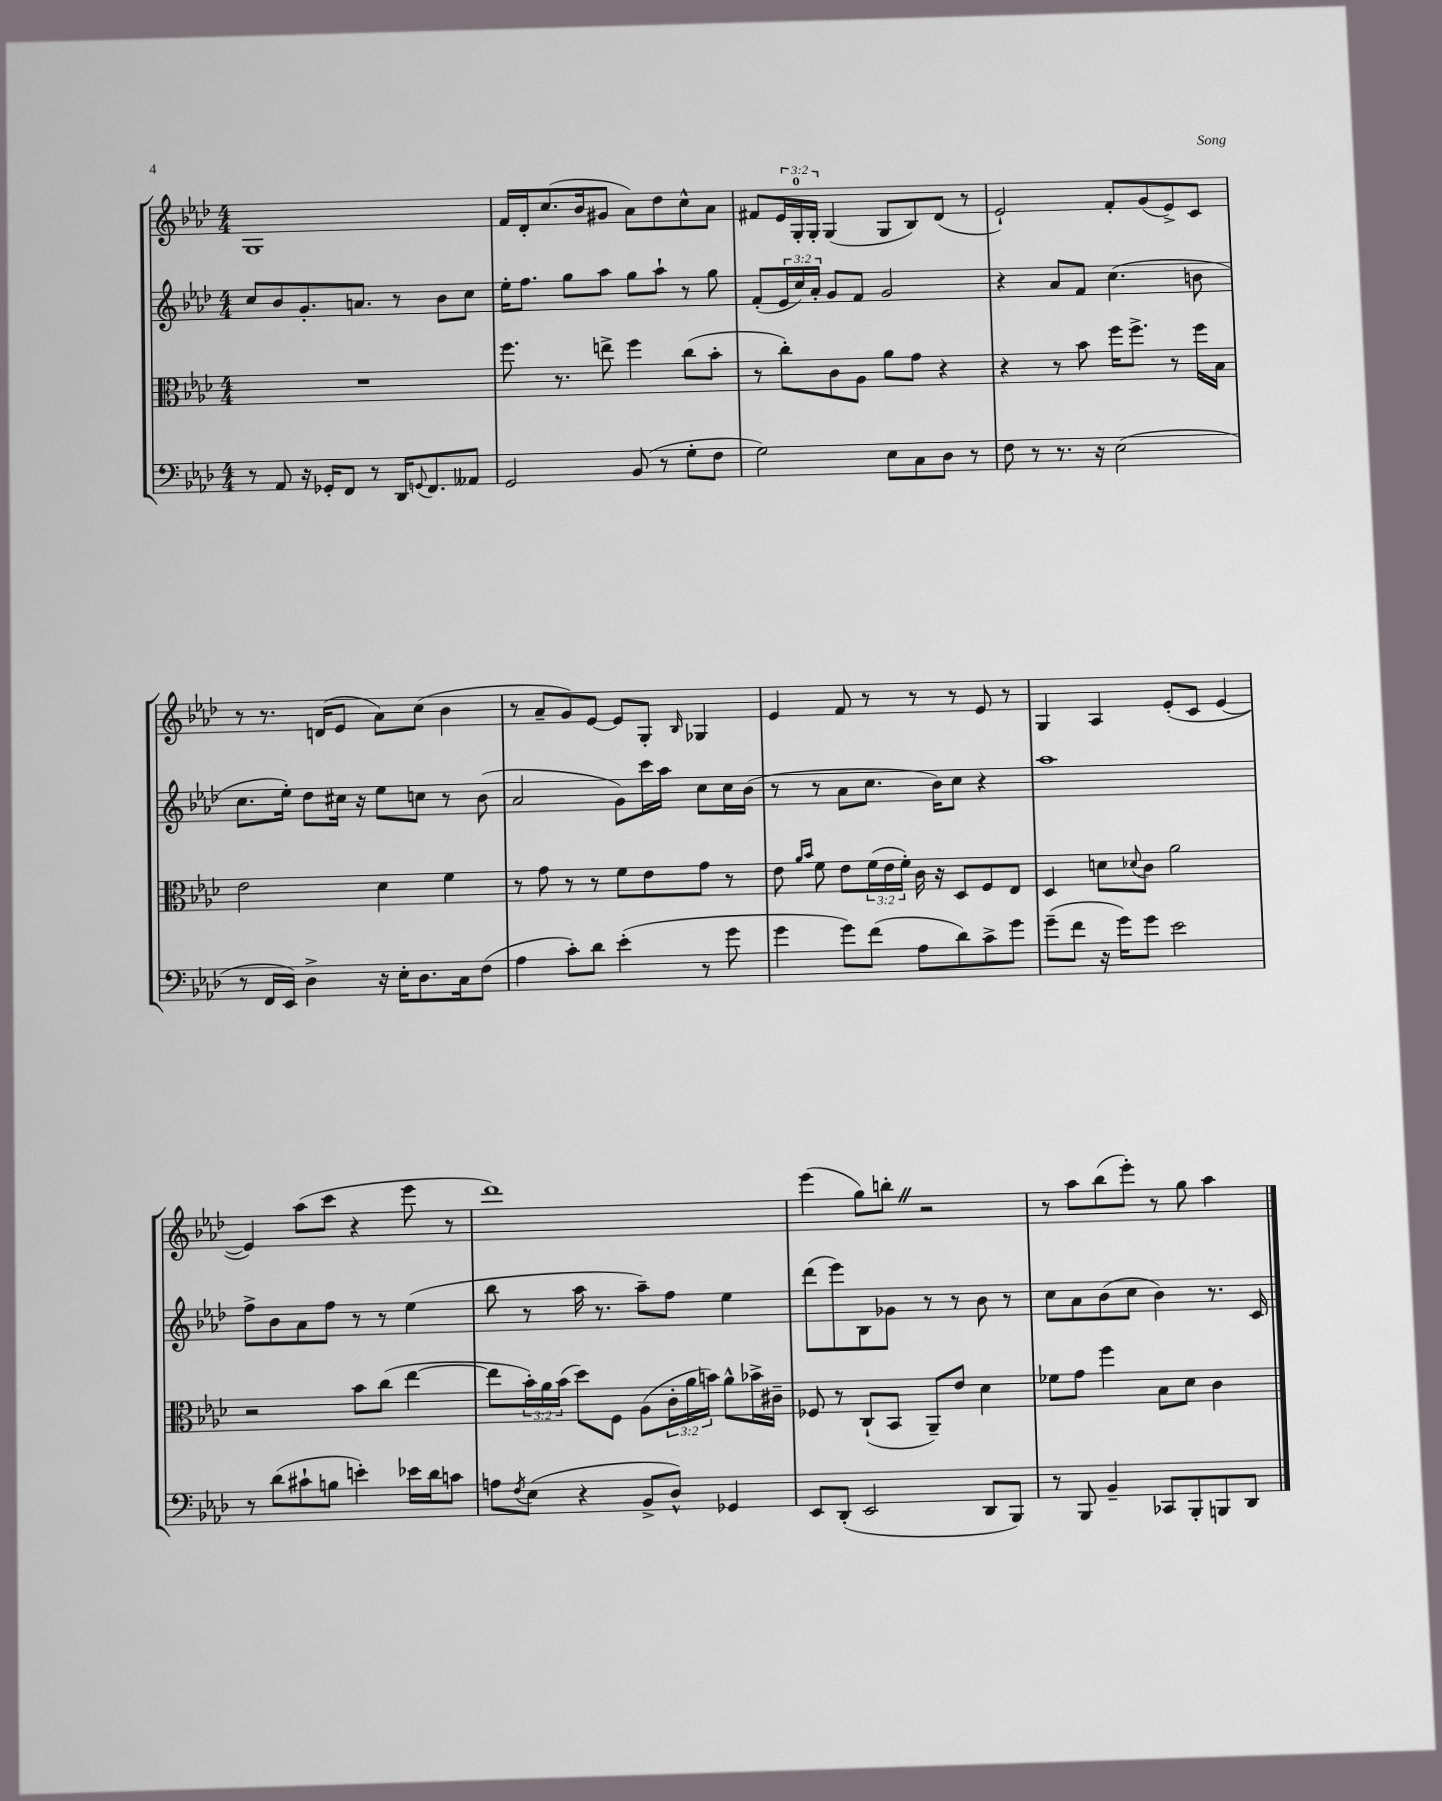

**kern	**kern	**kern	**kern
*staff4	*staff3	*staff2	*staff1
*clefF4	*clefC3	*clefG2	*clefG2
*k[b-e-a-d-]	*k[b-e-a-d-]	*k[b-e-a-d-]	*k[b-e-a-d-]
*M4/4	*M4/4	*M4/4	*M4/4
8r	1r	8cc	1G
8AA-	.	8b-	.
16r	.	8.g'	.
16GG-'	.	.	.
8FF	.	.	.
.	.	8.a	.
8r	.	.	.
16DD-	.	8r	.
8qqGG	.	.	.
8.FF	.	.	.
.	.	8b-	.
8AA--	.	8cc	.
=	=	=	=
2GG	8.ff	16ee-'	16f
.	.	8.ff	16d-'
.	.	.	(8.cc
.	8.r	.	.
.	.	8gg	.
.	.	.	16b-
.	8ee^	8aa-	8g#
(8BB-	4ff	8gg	8a-)
8r	.	8aa-`	8dd-
8G'	(8cc	8r	8cc^^
8F	8b-'	8gg	8a-
=	=	=	=
2G)	8r	(8f'	8f#
.	8cc')	24e-	24e-
.	.	24cc)	24G'
.	.	24a-'	24G'
.	8c	8g	(4G
.	8A-	8f	.
8E-	8a-	2g	8G
8C	8g	.	8B-)
8D-	4r	.	(8d-
8r	.	.	8r
=	=	=	=
8F	4r	4r	2e-`)
8r	.	.	.
8.r	8r	8a-	.
.	8b-	8f	.
16r	.	.	.
(2E-	16ff	(4.cc	8f'
.	8.ff^	.	.
.	.	.	(8g
.	8r	.	8e-^)
.	16ff	8b	8c
.	16B-	.	.
=	=	=	=
8r	2e-	8.cc	8r
16FF	.	.	8.r
16EE-)	.	16ee-')	.
4D-^	.	8dd-	.
.	.	.	(16d
.	.	16cc#	8e-
.	.	16r	.
16r	4d-	8ee-	8a-)
16E-'	.	.	.
8.D-	.	8cc	(8cc
.	4f	8r	4b-
16C	.	.	.
(8F	.	(8b-	.
=	=	=	=
4A-	8r	2a-	8r
.	8g	.	8a-~
8c')	8r	.	8g)
8d-	8r	.	[8e-
(4e-'	8f	8g)	8e-]
.	8e-	16ccc	8G'
.	.	16aa-	.
.	.	.	16qqB-
8r	8g	8cc	4G-
8g	8r	16cc	.
.	.	(16b-	.
=	=	=	=
4g	8e-	8r	4e-
.	16qqa-	.	.
.	16qqb-	.	.
.	8f	8r	.
8g)	8e-	8a-	8f
(8f	(24f	8.cc	8r
.	24e-	.	.
.	24f')	.	.
8A-	16c	.	8r
.	16r	16b-)	.
8d-)	8D-	8cc	8r
8c^	8F	4r	8e-
8g	8E-	.	8r
=	=	=	=
(8g~	4D-	1aa-	4G
8f	.	.	.
16r	8d	.	4A-
16g)	.	.	.
.	8qqd-	.	.
8g	8c	.	.
2e-	2a-	.	(8e-'
.	.	.	8c
.	.	.	[4e-
=	=	=	=
8r	2r	8ff^	4e-])
(8d-	.	8b-	.
8c#`	.	8a-	(8aa-
8B	.	8ff	8ccc
4e')	8b-	8r	4r
.	(8cc	8r	.
16e-	[4ee-	(4ee-	8eee-
16d-	.	.	.
8c	.	.	8r
=	=	=	=
8A	8ee-]	8bb-	1ddd-)
8qF	.	.	.
(8E-	24b-')	8r	.
.	24a-	.	.
.	(24b-	.	.
4r	8dd-)	16aa-	.
.	.	8.r	.
.	8F	.	.
8BB-^	(8A-	8aa-~)	.
8D-^^)	24c'	8ff	.
.	24a-	.	.
.	24b)	.	.
4GG-	8a-^^	4ee-	.
.	16b-^	.	.
.	16c#~	.	.
=	=	=	=
8EE-	8F-	(8ddd-	(4eee-
(8DD-'	8r	8eee-)	.
2EE-	(8C`	8B-	8gg)
.	8BB-	8g-	8bb'
.	8AA-~)	8r	2r
.	8e-	8r	.
8DD-	4d-	8b-	.
8BBB-)	.	8r	.
=	=	=	=
8r	8f-	8cc	8r
8BBB-	8g	8a-	8aa-
4BB-~	4ff	(8b-	(8bb-
.	.	8cc	8eee-')
8CC-	8B-	4b-)	8r
8BBB-'	8d-	.	8gg
8BBB	4c	8.r	4aa-
8DD-	.	.	.
.	.	16c	.
==	==	==	==
*-	*-	*-	*-
